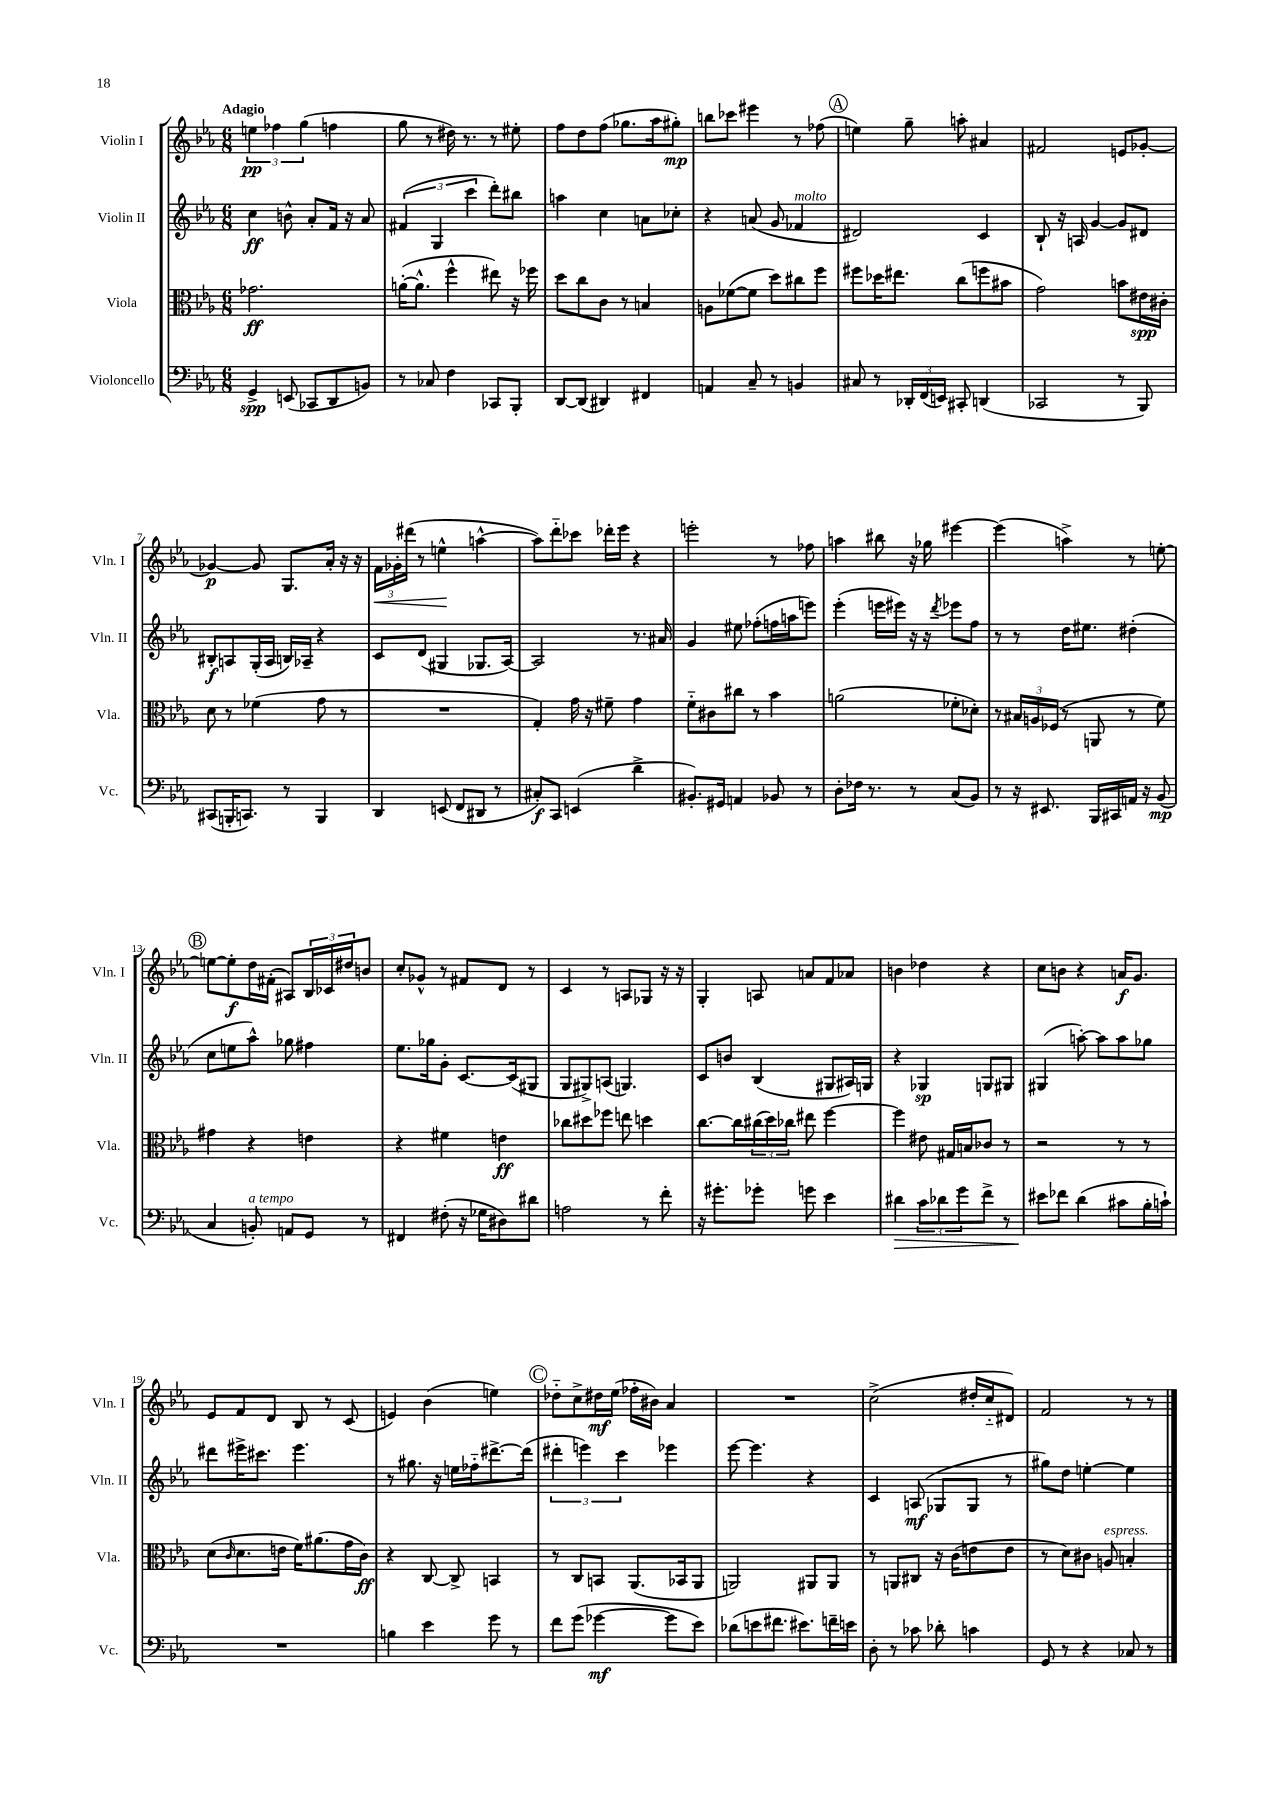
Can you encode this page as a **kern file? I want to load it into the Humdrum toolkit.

**kern	**kern	**kern	**kern
*staff4	*staff3	*staff2	*staff1
*clefF4	*clefC3	*clefG2	*clefG2
*k[b-e-a-]	*k[b-e-a-]	*k[b-e-a-]	*k[b-e-a-]
*M6/8	*M6/8	*M6/8	*M6/8
4GG^	2.g-	4cc	6ee
.	.	.	6ff-
(8EE	.	8b^^	.
.	.	.	(6gg
8CC-	.	8a-'	.
8DD	.	16f	4ff
.	.	16r	.
8BB)	.	8a-	.
=	=	=	=
8r	([16a'	(6f#	8gg
.	8.a^^]	.	.
8C-	.	.	8r
.	.	6G	.
4F	4ff^^	.	16dd#)
.	.	.	8.r
.	.	6ccc	.
8CC-	8ee#)	8ddd')	8r
8BBB-'	16r	8bb#	8ee#'
.	16ff-	.	.
=	=	=	=
[8DD	8dd	4aa	8ff
(8DD]	8cc	.	8dd
4DD#)	8c	4cc	(8ff
.	8r	.	8.gg-
4FF#	4B	8a	.
.	.	.	16aa-
.	.	8cc-'	8gg#')
=	=	=	=
4AA	8A	4r	8bb
.	([8f-	.	8ccc-
8C~	8f-]	(8a	4eee#
8r	8dd)	8g	.
4BB	8cc#	4f-	8r
.	8ff	.	(8ff-
=	=	=	=
8C#	8ff#	2d#)	4ee)
8r	16dd-	.	.
.	8.ee#	.	.
24DD-'	.	.	8gg~
(24FF	.	.	.
24EE)	.	.	.
8CC#'	(8cc	.	8aa'
(4DD	8ff	4c	4a#
.	8b#	.	.
=	=	=	=
2CC-	2g)	8B-`	2f#
.	.	16r	.
.	.	16A	.
.	.	[4g	.
8r	8b	8g]	8e
8BBB-)	16e#	8d#	[8g-'
.	16c#'	.	.
=	=	=	=
(8CC#	8d	8B#'	4g-_
16BBB'	8r	8A	.
8.CC)	.	.	.
.	(4f-	(16G'	8g-]
.	.	16A	.
8r	.	16B)	8.G
.	.	16A-~	.
4BBB	8g	4r	.
.	.	.	16a-'
.	8r	.	16r
.	.	.	16r
=	=	=	=
4DD	2.r	8c	24f
.	.	.	24g-'
.	.	.	(24ddd#
.	.	(8d	8r
(8EE	.	4G#	4ee^^
8FF	.	.	.
8DD#	.	8.G-	[4aa^^
8r	.	.	.
.	.	[16A-)	.
=	=	=	=
8C#')	4G')	2A-]	8aa])
8CC	.	.	8ddd'~
(4EE	16g	.	8ccc-
.	16r	.	.
.	8f#~	.	16ddd-'
.	.	.	16eee-
4d^	4g	8.r	4r
.	.	16a#	.
=	=	=	=
8.BB#')	8f'~	4g	2eee'
.	8c#	.	.
16GG#	.	.	.
4AA	8cc#	8ee#	.
.	8r	(8ff-'	.
8BB-	4b-	16ff	8r
.	.	16aa	.
8r	.	8eee)	8ff-
=	=	=	=
8D'	(2a	(4eee-'	4aa
16F-	.	.	.
8.r	.	.	.
.	.	16eee	8bb#
.	.	16eee#)	.
8r	.	16r	16r
.	.	16r	16gg-
.	.	8qddd	.
(8C	8f-'	8eee-	[4eee#
8BB-)	8d-')	8ff	.
=	=	=	=
8r	8r	8r	(4eee#]
16r	24B#	8r	.
.	24A	.	.
8.EE#	.	.	.
.	(24F-	.	.
.	8r	16dd	4aa^)
.	.	8.ee#	.
16BBB-	8AA	.	.
16CC#	.	.	.
16AA	8r	(4dd#'	8r
16r	.	.	.
(8BB-	8f)	.	[8ee'
=	=	=	=
4C	4g#	8cc	8ee_
.	.	8ee	8ee']
8BB')	4r	8aa-^^)	16dd
.	.	.	(16f#'
8AA	.	8gg-	8A#)
8GG	4e	4ff#	24B-
.	.	.	24c-
.	.	.	24dd#
8r	.	.	8b
=	=	=	=
4FF#	4r	8.ee-	8cc'
.	.	.	8g-^^
.	.	16gg-	.
(8F#'	4f#	8g'	8r
16r	.	[8.c	8f#
16G-	.	.	.
8D#)	4e	.	8d
.	.	(16c]	.
8d#	.	8G#	8r
=	=	=	=
2A	8cc-	8G	4c
.	8dd#	8G#^)	.
.	8ff-	(8A	8r
.	8ee	4.G)	8A
8r	4dd	.	8G-
8f'	.	.	16r
.	.	.	16r
=	=	=	=
16r	[8.cc	8c	4G'
8.g#'	.	.	.
.	.	8b	.
.	16cc]	.	.
8g-'	(24cc#	(4B-	8A
.	24dd)	.	.
.	24cc-	.	.
8g	8ee#	.	8a
4e-	[4ff	8G#	8f
.	.	16A#)	8a-
.	.	16G	.
=	=	=	=
4d#	4ff]	4r	4b
12c	8e#	4G-	4dd-
12d-	.	.	.
.	16G#	.	.
12g	.	.	.
.	16B	.	.
8f^	8c-	8G	4r
8r	8r	8G#	.
=	=	=	=
8e#	2r	(4G#	8cc
8f-	.	.	8b
(4d	.	[8aa')	4r
.	.	8aa]	.
8c#	8r	8aa	16a
.	.	.	8.g
16B-'	8r	8gg-	.
16c`)	.	.	.
=	=	=	=
2.r	(8d	8ddd#	8e-
.	16qqc	.	.
.	8.d	16eee#^	8f
.	.	8.ccc#	.
.	.	.	8d
.	16e	.	.
.	16f)	4.eee#	8B-
.	(8.a#	.	.
.	.	.	8r
.	16g	.	(8c
.	16c)	.	.
=	=	=	=
4B	4r	8r	4e)
.	.	8.gg#	.
4e-	[8C	.	(4b-
.	.	16r	.
.	8C^]	16ee	.
.	.	16ff-'~	.
8g	4BB	[8.ddd#^	4ee)
8r	.	.	.
.	.	(16ddd#]	.
=	=	=	=
8f	8r	6ddd#'	8dd-'~
(8g	8C	.	8cc^
.	.	6eee)	.
[4g-	8BB	.	16dd#
.	.	.	(16ee-
.	.	6ccc	.
.	(8.AA-	.	16ff-'
.	.	.	16b#)
8g-]	.	4eee-	4a-
.	16BB-	.	.
8e-)	8AA-	.	.
=	=	=	=
(8d-	2AA)	[8eee-	2.r
8e	.	4.eee-]	.
8.f#	.	.	.
8.e#)	.	.	.
.	8AA#	4r	.
16f~	8AA#	.	.
16e	.	.	.
=	=	=	=
8D'	8r	4c	(2cc^
8r	8AA	.	.
8c-	8C#	(8A	.
8d-'	16r	8G-	.
.	(16c	.	.
4c	8e	8G-	16dd#'
.	.	.	16cc'~
.	8e	8r	8d#)
=	=	=	=
8GG	8r	8gg#)	2f
8r	8d)	8dd	.
4r	8c#	[4ee'	.
.	8A	.	.
8C-	4B'	4ee]	8r
8r	.	.	8r
==	==	==	==
*-	*-	*-	*-
